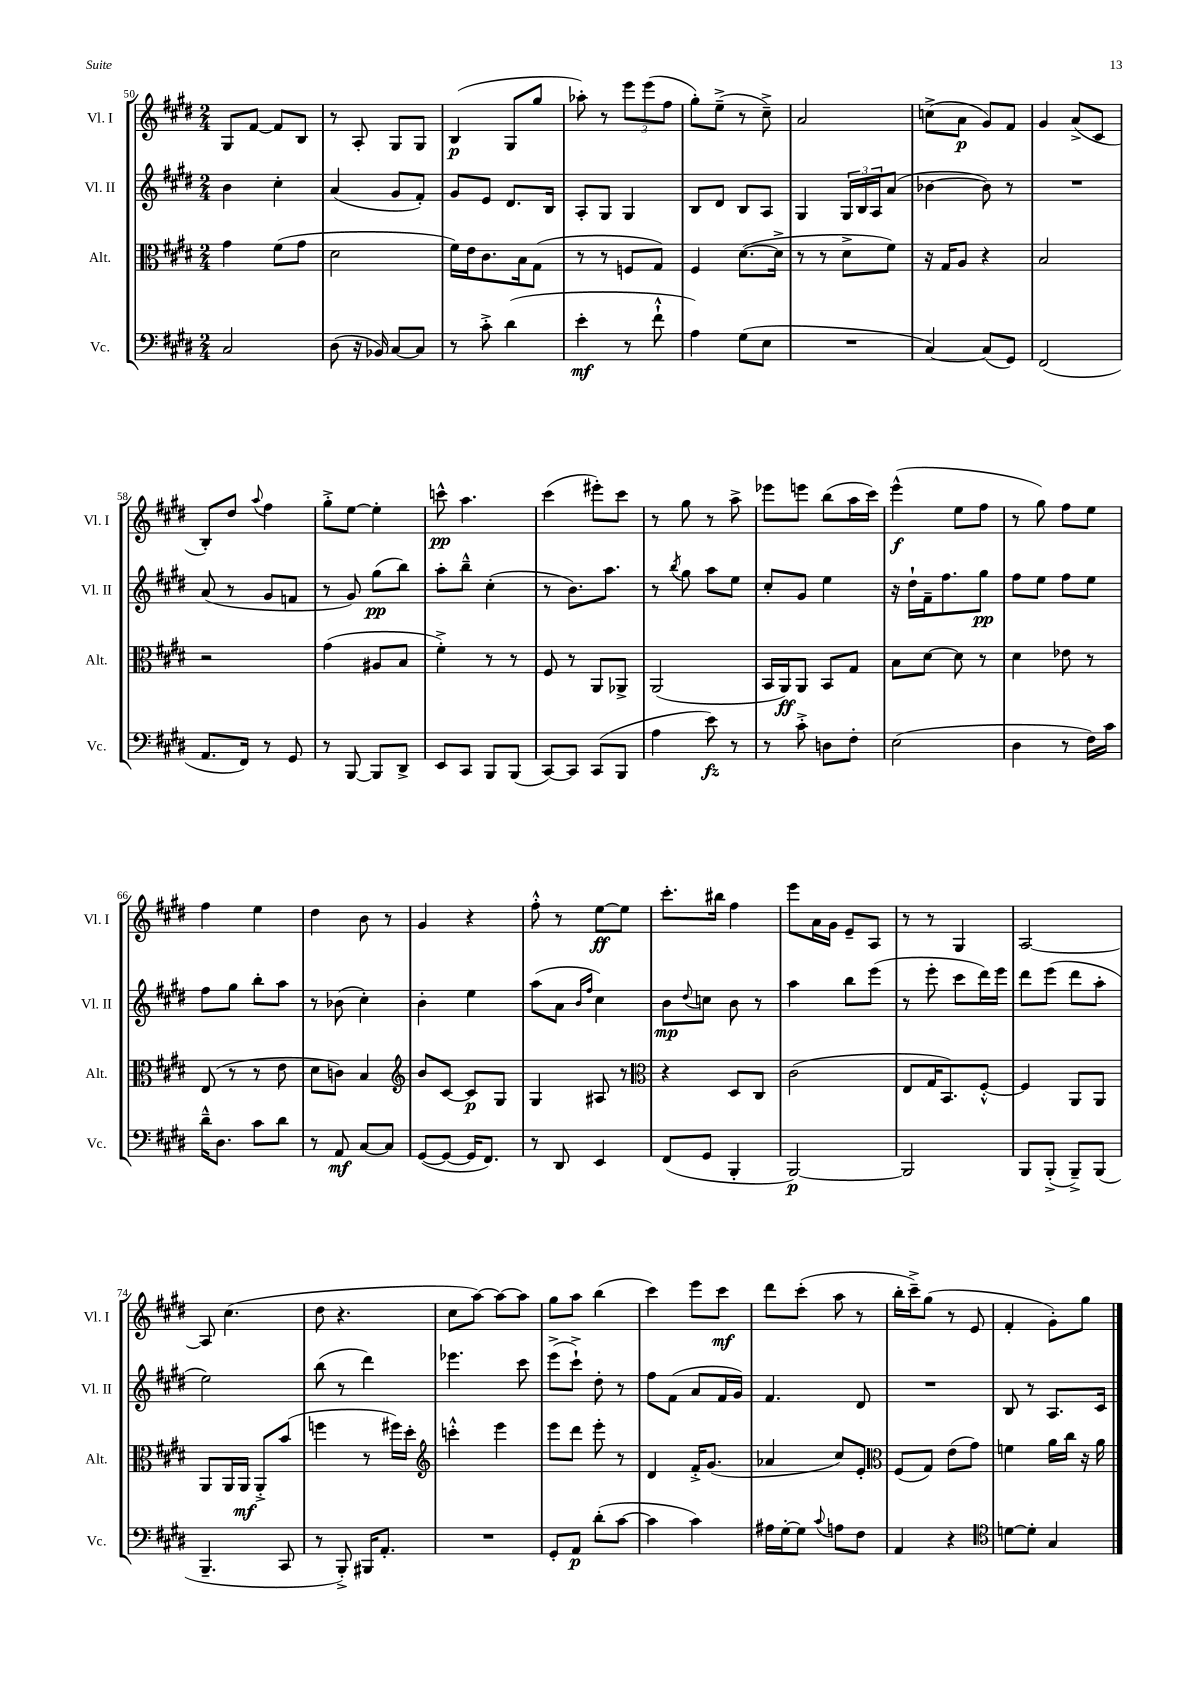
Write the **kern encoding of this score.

**kern	**dynam	**kern	**dynam	**kern	**dynam	**kern	**dynam
*part4	*part4	*part3	*part3	*part2	*part2	*part1	*part1
*staff4	*staff4	*staff3	*staff3	*staff2	*staff2	*staff1	*staff1
*I"Vc.	*	*I"Alt.	*	*I"Vl. II	*	*I"Vl. I	*
*I'Vc.	*	*I'Alt.	*	*I'Vl. II	*	*I'Vl. I	*
*clefF4	*	*clefC3	*	*clefG2	*	*clefG2	*
*k[f#c#g#d#]	*	*k[f#c#g#d#]	*	*k[f#c#g#d#]	*	*k[f#c#g#d#]	*
*M2/4	*	*M2/4	*	*M2/4	*	*M2/4	*
=50	=50	=50	=50	=50	=50	=50	=50
2C#/	.	4g#\	.	4b\	.	8G#/L	.
.	.	.	.	.	.	[8f#/J	.
.	.	(8f#\L	.	4cc#'\	.	8f#/L]	.
.	.	8g#\J	.	.	.	8B/J	.
=51	=51	=51	=51	=51	=51	=51	=51
(8D#\	.	2d#\	.	(4a/	.	8r	.
16r	.	.	.	.	.	8A'/	.
16BB-X/)	.	.	.	.	.	.	.
[8C#/L	.	.	.	8g#/L	.	8G#/L	.
8C#/J]	.	.	.	8f#'/J)	.	8G#/J	.
=52	=52	=52	=52	=52	=52	=52	=52
8r	.	16f#\LL)	.	8g#/L	.	(4B/	p
.	.	16e\J	.	.	.	.	.
8c#'^\	.	8.c#\	.	8e/J	.	.	.
(4d#\	.	.	.	8.d#/L	.	8G#/L	.
.	.	16B\k	.	.	.	.	.
.	.	(8G#\J	.	.	.	8gg#/J	.
.	.	.	.	16B/Jk	.	.	.
=53	=53	=53	=53	=53	=53	=53	=53
4e'\	mf	8r	.	8A'/L	.	8aa-X'\)	.
.	.	8r	.	8G#/J	.	8r	.
8r	.	8Fn/L	.	4G#/	.	12eee\L	.
.	.	.	.	.	.	(12eee\	.
8f#`^^\	.	8G#/J)	.	.	.	.	.
.	.	.	.	.	.	12ff#\J	.
=54	=54	=54	=54	=54	=54	=54	=54
4A\)	.	4F#/	.	8B/L	.	8gg#'\L)	.
.	.	.	.	8d#/J	.	(8ee~^\J	.
(8G#\L	.	([8.d#\L	.	8B/L	.	8r	.
8E\J	.	.	.	8A/J	.	8cc#~^\)	.
.	.	16d#^\Jk]	.	.	.	.	.
=55	=55	=55	=55	=55	=55	=55	=55
2r	.	8r	.	4G#/	.	2a/	.
.	.	8r	.	.	.	.	.
.	.	8d#^\L	.	24G#/LL	.	.	.
.	.	.	.	24B/	.	.	.
.	.	.	.	24A/J	.	.	.
.	.	8f#\J)	.	(8a/J	.	.	.
=56	=56	=56	=56	=56	=56	=56	=56
[4C#/)	.	16r	.	[4b-X\	.	(8ccn^\L	.
.	.	16G#/KL	.	.	.	.	.
.	.	8A/J	.	.	.	8a\J	p
(8C#/L]	.	4r	.	8b-\])	.	8g#/L)	.
8GG#/J)	.	.	.	8r	.	8f#/J	.
=57	=57	=57	=57	=57	=57	=57	=57
(2FF#/	.	2B/	.	2r	.	4g#/	.
.	.	.	.	.	.	(8a^/L	.
.	.	.	.	.	.	8c#/J	.
!!LO:LB:g=z
=58	=58	=58	=58	=58	=58	=58	=58
8.AA/L	.	2r	.	(8a/	.	8B'/L)	.
.	.	.	.	8r	.	8dd#/J	.
16FF#/Jk)	.	.	.	.	.	.	.
.	.	.	.	.	.	8qqaa/	.
8r	.	.	.	8g#/L	.	4ff#\	.
8GG#/	.	.	.	8fn/J	.	.	.
=59	=59	=59	=59	=59	=59	=59	=59
8r	.	(4g#\	.	8r	.	8gg#'^\L	.
[8BBB/	.	.	.	8g#/)	.	[8ee\J	.
8BBB/L]	.	8A#X/L	.	(8gg#\L	pp	4ee'\]	.
8DD#^/J	.	8B/J	.	8bb\J)	.	.	.
=60	=60	=60	=60	=60	=60	=60	=60
8EE/L	.	4f#'^\)	.	8aa'\L	.	8cccn^^\	pp
8CC#/J	.	.	.	8bb~^^\J	.	4.aa\	.
8BBB/L	.	8r	.	(4cc#'\	.	.	.
(8BBB/J	.	8r	.	.	.	.	.
=61	=61	=61	=61	=61	=61	=61	=61
[8CC#/L)	.	8F#/	.	8r	.	(4ccc#\	.
8CC#/J]	.	8r	.	8.b\L)	.	.	.
(8CC#/L	.	8AA/L	.	.	.	8eee#X'\L)	.
.	.	.	.	8.aa\J	.	.	.
8BBB/J	.	8AA-X^/J	.	.	.	8ccc#\J	.
=62	=62	=62	=62	=62	=62	=62	=62
4A\	.	(2AA/	.	8r	.	8r	.
.	.	.	.	8qbb/	.	.	.
.	.	.	.	8gg#\	.	8gg#\	.
8e\)	fz	.	.	8aa\L	.	8r	.
8r	.	.	.	8ee\J	.	8aa^\	.
=63	=63	=63	=63	=63	=63	=63	=63
8r	.	16BB/LL	.	8cc#'/L	.	8eee-X\L	.
.	.	16AA/J)	ff	.	.	.	.
8c#'^\	.	8AA/J	.	8g#/J	.	8eeen\J	.
8Dn\L	.	8BB/L	.	4ee\	.	(8bb\L	.
8F#'\J	.	8G#/J	.	.	.	16aa\L	.
.	.	.	.	.	.	16ccc#\JJ)	.
=64	=64	=64	=64	=64	=64	=64	=64
(2E\	.	8B\L	.	16r	.	(4eee^^\	f
.	.	.	.	16dd#`\LL	.	.	.
.	.	[8d#\J	.	16f#~\J	.	.	.
.	.	.	.	8.ff#\	.	.	.
.	.	8d#\]	.	.	.	8ee\L	.
.	.	8r	.	8gg#\J	pp	8ff#\J	.
=65	=65	=65	=65	=65	=65	=65	=65
4D#\	.	4d#\	.	8ff#\L	.	8r	.
.	.	.	.	8ee\J	.	8gg#\)	.
8r	.	8e-X\	.	8ff#\L	.	8ff#\L	.
16F#\LL)	.	8r	.	8ee\J	.	8ee\J	.
16c#\JJ	.	.	.	.	.	.	.
!!LO:LB:g=z
=66	=66	=66	=66	=66	=66	=66	=66
16d#~^^\KL	.	(8E/	.	8ff#\L	.	4ff#\	.
8.D#\J	.	.	.	.	.	.	.
.	.	8r	.	8gg#\J	.	.	.
8c#\L	.	8r	.	8bb'\L	.	4ee\	.
8d#\J	.	8e\	.	8aa\J	.	.	.
=67	=67	=67	=67	=67	=67	=67	=67
8r	.	8d#\L	.	8r	.	4dd#\	.
8AA/	mf	8cn\J)	.	(8b-X\	.	.	.
[8C#/L	.	4B/	.	4cc#'\)	.	8b\	.
8C#/J]	.	.	.	.	.	8r	.
=68	=68	=68	=68	=68	=68	=68	=68
*	*	*clefG2	*	*	*	*	*
([8GG#/L	.	8b/L	.	4b'\	.	4g#/	.
8GG#/J_	.	[8c#/J	.	.	.	.	.
16GG#/KL]	.	8c#/L]	p	4ee\	.	4r	.
8.FF#/J)	.	.	.	.	.	.	.
.	.	8G#/J	.	.	.	.	.
=69	=69	=69	=69	=69	=69	=69	=69
8r	.	4G#/	.	(8aa\L	.	8ff#'^^\	.
8DD#/	.	.	.	8a\J	.	8r	.
.	.	.	.	16qqb/LL	.	.	.
.	.	.	.	16qqff#/JJ	.	.	.
4EE/	.	8A#X/	.	4cc#\)	.	[8ee\L	ff
.	.	8r	.	.	.	8ee\J]	.
=70	=70	=70	=70	=70	=70	=70	=70
*	*	*clefC3	*	*	*	*	*
(8FF#/L	.	4r	.	8b\L	mp	8.ccc#'\L	.
.	.	.	.	8qqdd#/	.	.	.
8GG#/J	.	.	.	8ccn\J	.	.	.
.	.	.	.	.	.	16bb#X\Jk	.
4BBB'/	.	8D#/L	.	8b\	.	4ff#\	.
.	.	8C#/J	.	8r	.	.	.
=71	=71	=71	=71	=71	=71	=71	=71
[2BBB/)	p	(2c#\	.	4aa\	.	8eee\L	.
.	.	.	.	.	.	16a\L	.
.	.	.	.	.	.	16g#\JJ	.
.	.	.	.	8bb\L	.	8e~/L	.
.	.	.	.	(8eee\J	.	8A/J	.
=72	=72	=72	=72	=72	=72	=72	=72
2BBB/]	.	8E/L	.	8r	.	8r	.
.	.	16G#/K	.	8eee'\	.	8r	.
.	.	8.BB/)	.	.	.	.	.
.	.	.	.	8ccc#\L	.	4G#/	.
.	.	[8F#'^^/J	.	16ddd#\L)	.	.	.
.	.	.	.	16eee\JJ	.	.	.
=73	=73	=73	=73	=73	=73	=73	=73
8BBB/L	.	4F#/]	.	8ddd#\L	.	[2A/	.
(8BBB'^/J	.	.	.	(8eee\J	.	.	.
8BBB~^/L)	.	8AA/L	.	8ddd#\L	.	.	.
(8BBB/J	.	8AA/J	.	8aa'\J	.	.	.
!!LO:LB:g=z
=74	=74	=74	=74	=74	=74	=74	=74
4.BBB~/	.	8AA/L	.	2ee\)	.	8A/]	.
.	.	16AA/L	.	.	.	(4.cc#\	.
.	.	16AA/JJ	mf	.	.	.	.
.	.	8AA'^/L	.	.	.	.	.
8CC#/	.	(8b/J	.	.	.	.	.
=75	=75	=75	=75	=75	=75	=75	=75
8r	.	4ffn\	.	(8bb\	.	8dd#\	.
8BBB'^/)	.	.	.	8r	.	4.r	.
16BBB#X/KL	.	8r	.	4ddd#\)	.	.	.
8.AA'/J	.	.	.	.	.	.	.
.	.	16ff#X\LL)	.	.	.	.	.
.	.	16dd#'\JJ	.	.	.	.	.
=76	=76	=76	=76	=76	=76	=76	=76
*	*	*clefG2	*	*	*	*	*
2r	.	4cccn'^^\	.	4.eee-X\	.	8cc#\L	.
.	.	.	.	.	.	[8aa\J)	.
.	.	4eee\	.	.	.	8aa\L_	.
.	.	.	.	8ccc#\	.	8aa\J]	.
=77	=77	=77	=77	=77	=77	=77	=77
8GG#'/L	.	8eee\L	.	(8eee^\L	.	8gg#\L	.
8AA/J	p	8ddd#\J	.	8ccc#`^\J)	.	8aa\J	.
(8d#'\L	.	8eee'\	.	8dd#'\	.	(4bb\	.
[8c#\J	.	8r	.	8r	.	.	.
=78	=78	=78	=78	=78	=78	=78	=78
4c#\]	.	4d#/	.	8ff#\L	.	4ccc#\)	.
.	.	.	.	(8f#\J	.	.	.
4c#\)	.	16f#'^/KL	.	8a/L	.	8eee\L	.
.	.	(8.g#/J	.	.	.	.	.
.	.	.	.	16f#/L	.	8ccc#\J	mf
.	.	.	.	16g#/JJ)	.	.	.
=79	=79	=79	=79	=79	=79	=79	=79
16A#X\LL	.	4a-X/	.	4.f#/	.	8ddd#\L	.
[16G#'\J	.	.	.	.	.	.	.
8G#\J]	.	.	.	.	.	(8ccc#'\J	.
8qqc#/	.	.	.	.	.	.	.
8An\L	.	8cc#/L)	.	.	.	8aa\	.
8F#\J	.	8e'/J	.	8d#/	.	8r	.
=80	=80	=80	=80	=80	=80	=80	=80
*	*	*clefC3	*	*	*	*	*
4AA/	.	(8F#/L	.	2r	.	16bb'\LL	.
.	.	.	.	.	.	16ccc#~^\J)	.
.	.	8G#/J)	.	.	.	(8gg#\J	.
4r	.	(8e\L	.	.	.	8r	.
.	.	8g#\J)	.	.	.	8e/	.
=81	=81	=81	=81	=81	=81	=81	=81
*clefC4	*	*	*	*	*	*	*
[8dn\L	.	4fn\	.	8B/	.	4f#'/	.
8d'\J]	.	.	.	8r	.	.	.
4G#/	.	16a\LL	.	8.A/L	.	8g#'\L)	.
.	.	16cc#\JJ	.	.	.	.	.
.	.	16r	.	.	.	8gg#\J	.
.	.	16a\	.	16c#/Jk	.	.	.
==	==	==	==	==	==	==	==
*-	*-	*-	*-	*-	*-	*-	*-
